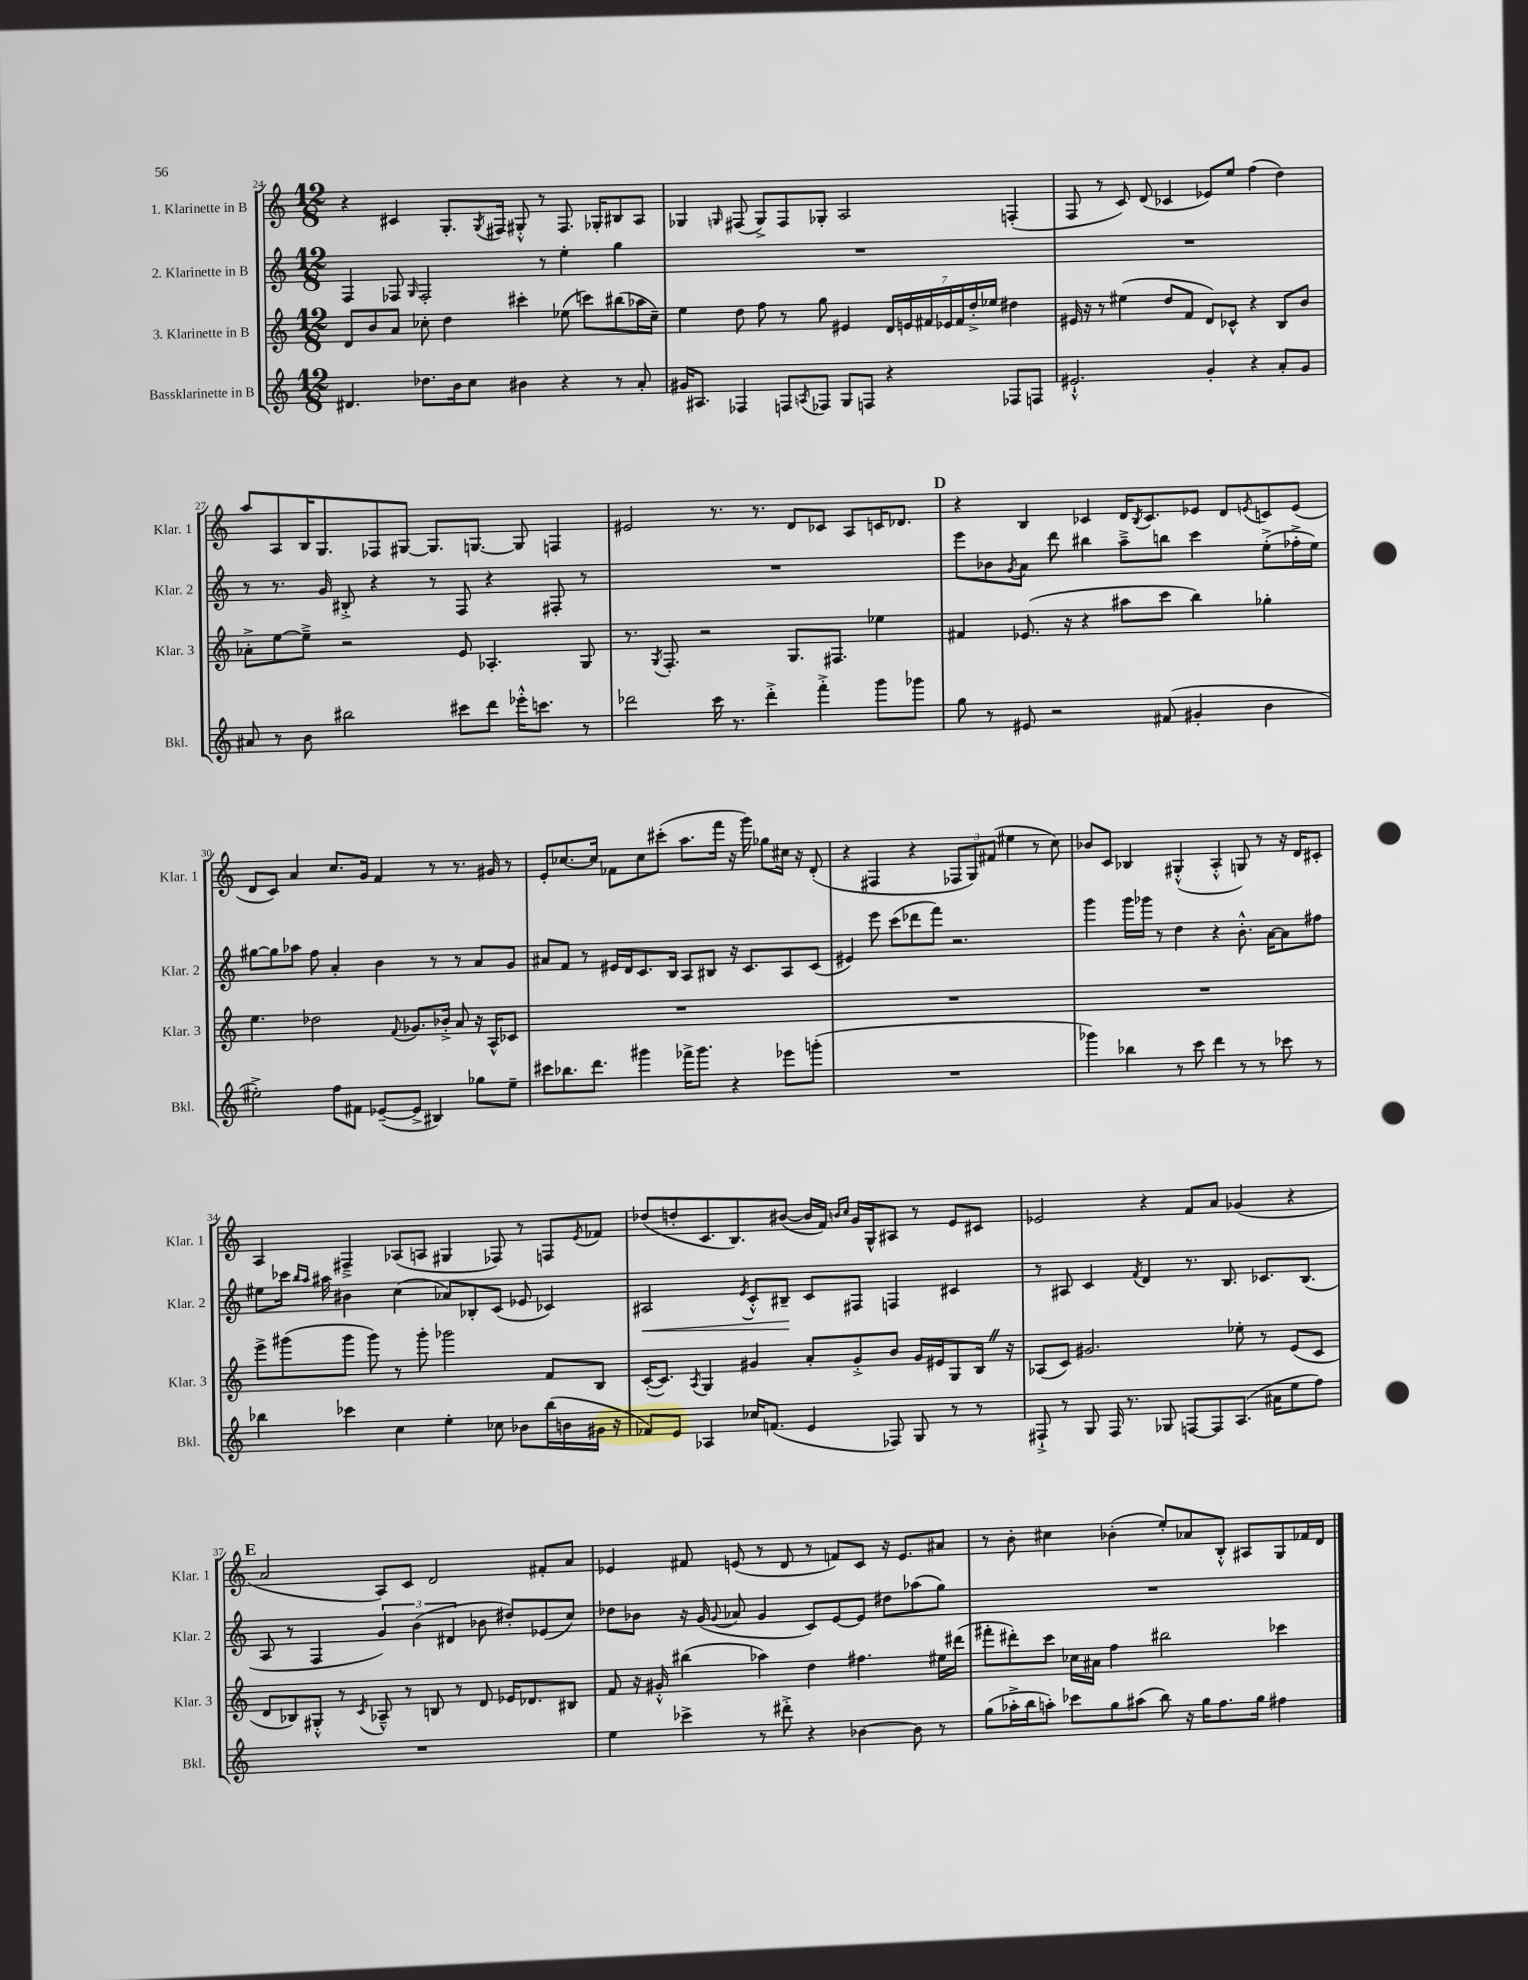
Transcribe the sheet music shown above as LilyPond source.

<<
\new StaffGroup <<
\new Staff = "s0" \with { instrumentName = "1. Klarinette in B" shortInstrumentName = "Klar. 1" } {
    \clef treble \key c \major \numericTimeSignature \time 12/8
    r4 cis'4 g8.-. \acciaccatura { g8 } fis16 gis8-.-^ r8 fis8. ges16-. bis8 a8 |
    ges4 \grace { g16 } fis8( g8->) fis8 ges8-. a2 f4-.( |
    f8 r8 c'8) d'8( ces'4 ees'8) e''8 f''4( d''4) |
    a''8 a8 b16 g8. fes8 gis8~ gis8. g8.~ g8 f4 |
    eis'2 r8. r8. d'8 ces'8 a8 c'16 des'8. |
    \mark \markup { \bold "D" } r4 b4 ces'4 d'16 \acciaccatura { b8 } ces'8. ees'8 d'8 \acciaccatura { e'8 } c'8 e'8( |
    d'8 c'8) a'4 c''8. g'16 f'4 r8 r8. gis'16 r8 |
    e'8-. ces''8.~ ces''16 fes'8 ces''8 cis'''8-.( a''8. f'''16 r16 g'''16) ges''8 cis''16 r16 d'8-.( |
    r4 fis4 r4 \tuplet 3/2 { fes8 g8) fis'8( } eis''4 r8 c''8) |
    bes'8 c'8 bes4 gis4-.-^( a4-.-^ g8) r8 r16 d'16 cis'8-. |
    a4 fis4---> aes8( a8 gis4 fes8) r8 f8 \acciaccatura { e'8 } fes'8 |
    des''8( d''8-. c'8. b8.) bis'8~( bis'16 f'16) \grace { b'16 c''16 } g'16 g16-^ ais8 r8 e'8 cis'8 |
    ees'2 r4 f'8 a'8 ges'4( r4 |
    \mark \markup { \bold "E" } a'2 a8) c'8 d'2 fis'8-. a'8 |
    ees'4 fis'8 e'8( r8 d'8 r8 f'8) c'8 r16 e'8. ais'8 |
    r8 b'8-. cis''4 bes'4-.( e''8-.) aes'8 b8-.-^ ais8 g8 fes'16 d'16 \bar "|." |
}
\new Staff = "s1" \with { instrumentName = "2. Klarinette in B" shortInstrumentName = "Klar. 2" } {
    \clef treble \key c \major \numericTimeSignature \time 12/8
    f4 fes8 \grace { g16 } fes2-. r8 e''4-. g''4 |
    R1. |
    R1. |
    r8 r8. g'16 bis8-.-> r4 r8 f8 r4 fis8-. r8 |
    R1. |
    \mark \markup { \bold "D" } e'''8 bes'8 \acciaccatura { g'8 } a'8 d'''8 bis''4 a''8---> b''8 c'''4 e''8-.->( fes''16-.-> e''16) |
    gis''8~ gis''8 aes''8 f''8 a'4-. b'4 r8 r8 a'8 g'8 |
    ais'8 f'8 r8 eis'16 d'16 c'8. b16 a8 bis8 r16 c'8. a8 c'8( |
    eis'4) e'''8 c'''8( des'''8 f'''8) r2. |
    g'''4 g'''16 ges'''16 r8 d''4 r4 b'8.-.-^ a'16~ a'8 fis''8 |
    eis''8 ces'''16 \grace { b''16 a''16 } ais''16 bis'4 c''4( aes'8) bes8-. c'8( ees'8 ces'4) |
    ais2\< \acciaccatura { e'8 } c'8-.-^ bis8--\! c'8 fis8 f4 cis'4 |
    r8 ais8 c'4 \acciaccatura { f'8 } d'4 r8. b8. ces'8. b8.( |
    \mark \markup { \bold "E" } a8 r8 f4 \tuplet 3/2 { g'4) b'4( dis'4 } bes'8 dis''8-.) ees'8( c''8) |
    des''8 bes'8 r16 g'16( \appoggiatura { g'8 } aes'8 g'4 c'8) e'8~ e'8 dis''8 aes''8( g''8) |
    R1. \bar "|." |
}
\new Staff = "s2" \with { instrumentName = "3. Klarinette in B" shortInstrumentName = "Klar. 3" } {
    \clef treble \key c \major \numericTimeSignature \time 12/8
    d'8 b'8 a'8 ces''8-. d''4 cis'''4-. ees''8( c'''8) bis''8( aes''16 ces''16--) |
    e''4 d''8 f''8 r8 g''8 eis'4 \tuplet 7/4 { d'16 e'16 fis'16 ees'16 fis'16 d''16-.-> ees''16 } dis''4 |
    eis'16 r16 r8 eis''4( d''8 f'8 d'8) ces'8-^ r4 b8 b'8 |
    aes'8-.-> e''8~ e''8---> r2 e'8 aes4.-. g8 |
    r8. \acciaccatura { g8 } f8.-. r2 g8. fis8. ees''4 |
    \mark \markup { \bold "D" } fis'4 ees'8.( r16 r4 ais''8 c'''8 b''4) ges''4-. |
    e''4. des''2 \appoggiatura { f'8 } ges'8. bes'16-.-> a'8 r16 a16-^ ces'8 |
    R1. |
    R1. |
    R1. |
    e'''8-> gis'''8( gis'''8 gis'''8) r8 gis'''8-. ges'''2 f'8 b8 |
    c'16~-.( c'8.) \acciaccatura { a8 } g4 gis'4 a'8-. gis'8-.-> b'8 gis'16 eis'16 g8 b16 \once \override BreathingSign.text = \markup { \musicglyph "scripts.caesura.straight" } \breathe r16 |
    aes8( c'8) gis'2. ees''8-. r8 e'8( c'8 |
    \mark \markup { \bold "E" } d'8 bes8) gis8-.-^ r8 \acciaccatura { c'8 } aes8---^ r8 b8 r8 d'8 ees'16 des'8. bis8 |
    f'8 r16 gis'16-.-^ bis''4( aes''4) d''4 fis''4. eis''16 dis'''16( |
    fis'''8-. dis'''8-.) c'''8 ces''16 ais'16 f''4 bis''2 ces'''4 \bar "|." |
}
\new Staff = "s3" \with { instrumentName = "Bassklarinette in B" shortInstrumentName = "Bkl." } {
    \clef treble \key c \major \numericTimeSignature \time 12/8
    dis'4. des''8. b'16 c''8 bis'4 r4 r8 a'8-. |
    gis'16 ais8. fes4 f8 \acciaccatura { a8 } fes8 g8 f8 r4 fes8 f8 |
    eis'2.-!-^ g'4-. r4 a'8-. g'8 |
    ais'8 r8 b'8 bis''2 cis'''8 d'''8 ees'''16-.-^ c'''8. r8 |
    des'''2 c'''16 r8. des'''4-.-> f'''4-.-> g'''8 ges'''8 |
    \mark \markup { \bold "D" } g''8 r8 eis'8 r2 fis'8( gis'4-. b'4 |
    eis''2-.->) f''8 fis'8 ees'8~--( ees'8-> bis4) ges''8 eis''8-- |
    cis'''8 bes''8. d'''8. gis'''4 fes'''16-> gis'''8. r4 ees'''8 g'''8-.( |
    R1. |
    ges'''4) bes''4 r8 c'''8 d'''4 r8 r8 ces'''8 r8 |
    bes''4 ces'''4 c''4 e''4-. ces''8 bes'8 bes''16( b'16 gis'16 r16 |
    fes'8) e'8 aes4 ces''16 f'8.( e'4 fes8) g8 r8 r8 |
    fis8-!-> r8 g8 fis16 r8. ges8 f8~ f8 a8.( ais'16 e''8 f''8) |
    \mark \markup { \bold "E" } R1. |
    e''4 ces'''4-> r8 dis'''8-.-> r4 bes'4~ bes'8 r8 |
    g''8( aes''16-.-> b''16 a''8-.) ces'''8 g''8 ais''8( b''8) r16 g''16 f''8. g''16 fis''4 \bar "|." |
}
>>
>>
\layout { \context { \Score currentBarNumber = #24 } }
